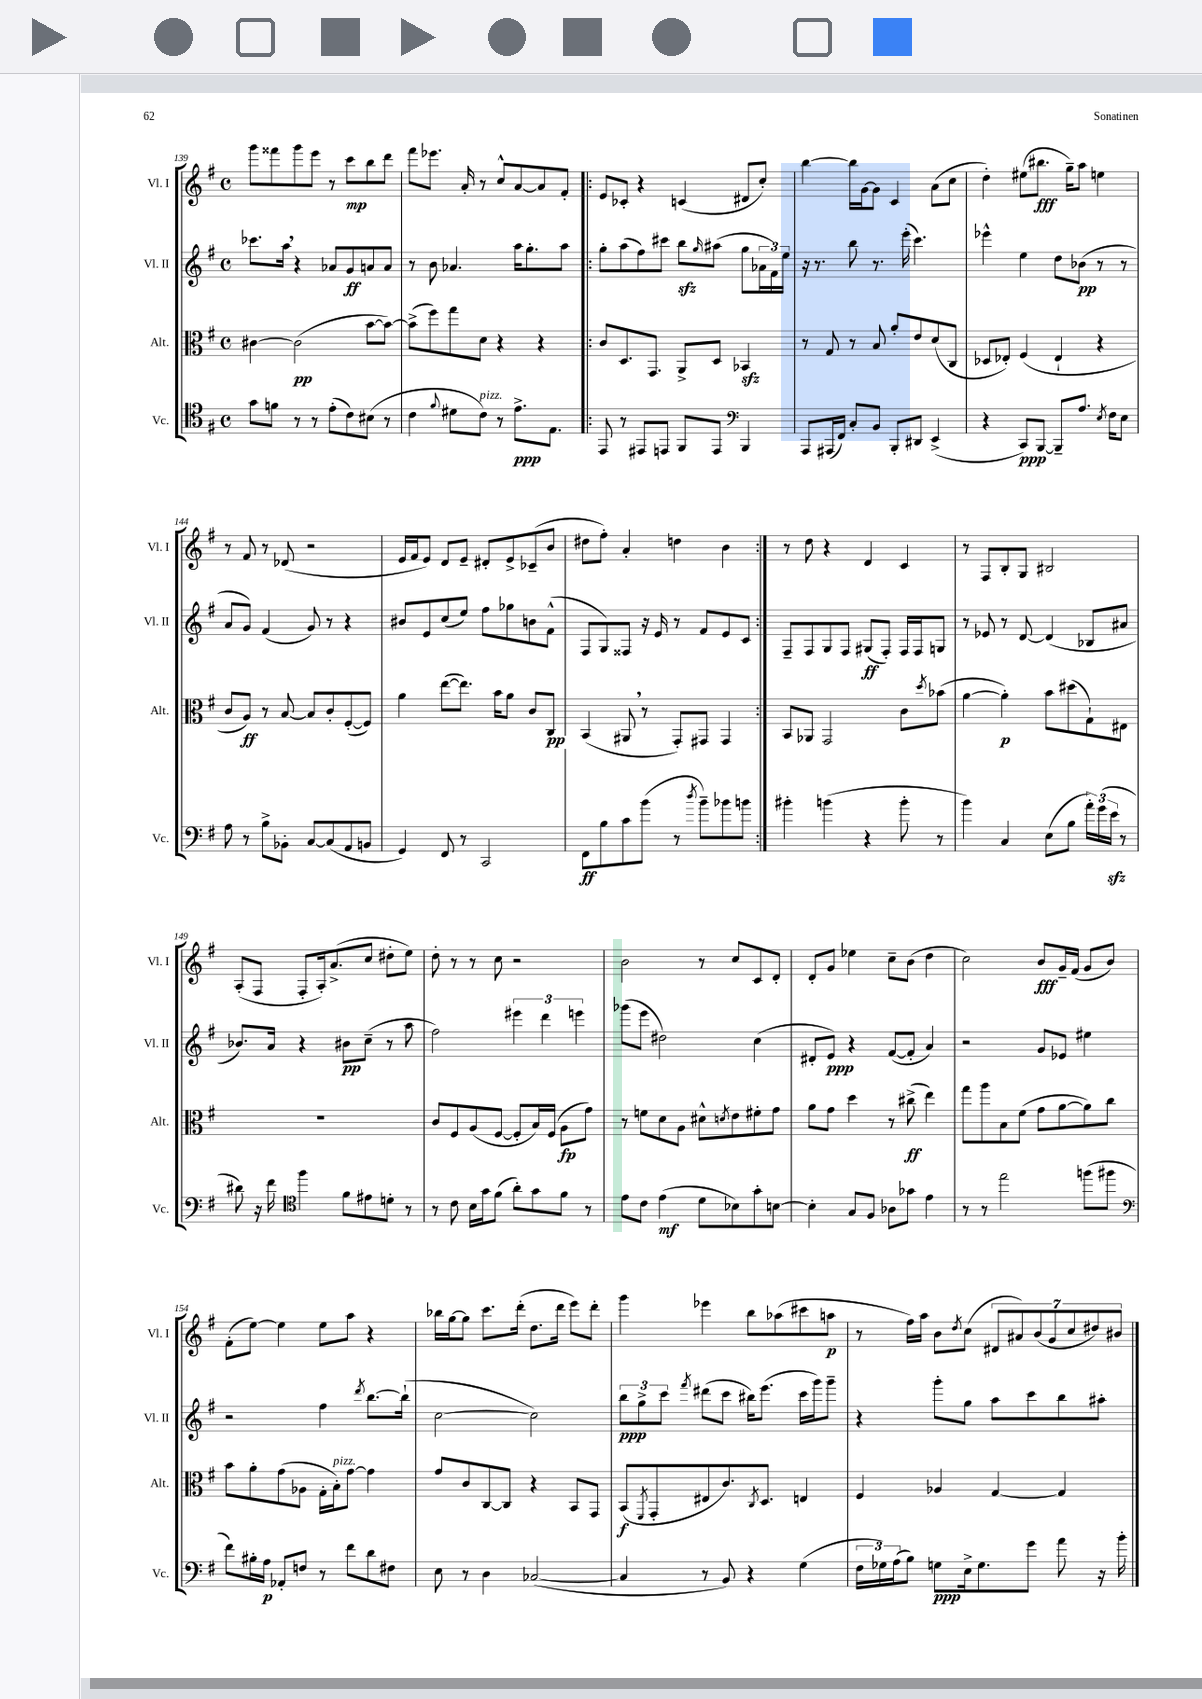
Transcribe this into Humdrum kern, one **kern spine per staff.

**kern	**kern	**kern	**kern
*staff4	*staff3	*staff2	*staff1
*clefC4	*clefC3	*clefG2	*clefG2
*k[f#]	*k[f#]	*k[f#]	*k[f#]
*M4/4	*M4/4	*M4/4	*M4/4
*met(c)	*met(c)	*met(c)	*met(c)
8g\L	[4c#\	8.ccc-\L	8ggg\L
8f\J	.	.	8fff##\
.	.	16aa\Jk	.
8r	(2c#\]	4r	8ggg\
8r	.	.	8eee\J
(8e'\L	.	8a-/L	8r
8c\)	.	8g/	8ccc\L
(8B#\J	[8b\L	8a/	8bb\
8r	8b\_J)	8a/J	8ddd\J
=	=	=	=
4c\	(8b^\]L	8r	8fff#\L
.	8ff#\)	8b\	8.eee-\J
8qqf#/	.	.	.
8d#\L	8gg\	4.a-/	.
.	.	.	16a'/
8c\J)	8d\J	.	8r
8r	4r	.	8cc^^/L
8.e^\L	.	16aa\LK	[8a/
.	.	8.gg'\	.
.	4r	.	8a/]
8.E\J	.	.	.
.	.	8aa\J	8f#'/J
=!|:	=!|:	=!|:	=!|:
8EE/	8c/L	8gg'\L	8e/L
8r	8.D/	(8aa\	8c-'/J
8EE#/L	.	8ff#\)	4r
.	8.GG/J	.	.
8EE/J	.	8ccc#\J	.
8FF#/L	8AA^/L	8bb\L	(4c/
.	.	16qqgg/	.
8EE/J	8D/J	(8aa#\J	.
*clefF4	*	*	*
4BBB/	4BB-/	8gg\L	8d#/L
.	.	24a-\L	8cc'/J)
.	.	24f#\)	.
.	.	24ee\JJ	.
=	=	=	=
8AAA/L	8r	16r	[4bb\
.	.	8.r	.
(16AAA#/L	8G/	.	.
16FF#/JJ)	.	.	.
8C'/L	8r	8bb\	16bb\]LL
.	.	.	[16g\J
8BB/J	8B/	8.r	8g\]J
8BBB'/L	8a'/L	.	4c/
.	.	(16eee'\	.
8DD#/J	8e/	4.ccc\)	.
(4EE^/	(8d/	.	(8a\L
.	8C/J	.	8cc\J
=	=	=	=
4r	8D-/L	4eee-^^\	4dd'\)
.	8E-'/J)	.	.
8CC/L)	(4F#/	4ee\	(8ee#\L
[8BBB/J	.	.	8.bb#\J
8BBB~/]L	4E-`/	8dd\L	.
.	.	.	16gg~\LK)
8.A/J	.	(8b-\J	8aa\J
.	4r	8r	4ee\
8qE/	.	.	.
16F#\LK	.	.	.
8E\J	.	8r	.
=	=	=	=
8A\	8c/L	8a/L	8r
8r	8A/J)	8g/J)	8f#/
8B^\L	8r	(4f#/	8r
8BB-'\J	[8B/	.	(8d-/
[8C/L	8B/]L	8g/)	2r
(8C/]	8c'/	8r	.
8AA/	([8F#'/	4r	.
8BB/J	8F#/]J)	.	.
=	=	=	=
4GG/)	4a\	8b#/L	16e/LL
.	.	.	16f#/J
.	.	8e/	8e/J)
8FF#/	([8ee\L	(8cc/	8d/L
8r	8.ee\]J)	8ee/J)	8e~/J
2CC/	.	8ff#\L	8d#'/L
.	16b\LK	.	.
.	8a\J	8gg-\	8e^/
.	8c/L	8b\	(8c-~/
.	8C/J	(8f#^^\J	8b/J
=	=	=	=
8FF#\L	(4BB/	8F#/L	8dd#\L
8B\	.	8G/)	8ff#'\J)
8c\	8AA#/	8F##/J	4a'/
(8b\J	8r	16r	.
.	.	16e/	.
8r	8GG'/L)	8r	4dd\
8qdd/	.	.	.
8b~\L)	8GG#/J	8f#/L	.
8b-\	4GG#/	8e/	4b\
8b\J	.	8c/J	.
=:|!	=:|!	=:|!	=:|!
4b#'\	8BB/L	8F#~/L	8r
.	8AA-/J	8F#/	8dd\
(4b\	2GG/	8G/	4r
.	.	8F#/J	.
4r	.	(8G#/L	4d/
.	.	8F#'/J)	.
8b'\	8c\L	16F#/LL	4c/
.	.	16F#/J	.
.	8qdd/	.	.
8r	(8b-\J	8G/J	.
=	=	=	=
4b\)	[4a\	8r	8r
.	.	8e-/	8F#/L
4C/	4a'\])	8r	8B'/
.	.	[8d/	8G/J
(8E\L	8b\L	(4d/]	2B#/
8B\J	(8dd#\	.	.
24a'\LL)	8G`\)	8B-/L	.
(24g\	.	.	.
24e\JJ	.	.	.
8r	8E#\J	8a#/J	.
=	=	=	=
8d#\)	1r	8.b-/L)	(8A'/L
16r	.	.	8F#/J
16f#\	.	16a/Jk	.
*clefC4	*	*	*
4ff#\	.	4r	8F#'/L
.	.	.	16A'/k)
.	.	.	(8.a^/
8f#\L	.	8b#\L	.
8e#\	.	(8cc~\J	8cc/J
8d'\J	.	8r	8dd#'\L
8r	.	8aa\	8ee\J)
=	=	=	=
8r	8c/L	2ff#\)	8dd'\
8c\	8F#/	.	8r
16B\LL	(8A/	.	8r
16g\J	.	.	.
(8f#\J	[8F#/J	.	8cc\
8a'\L)	8F#'/]L	6eee#\	2r
8g\	16B/L)	.	.
.	.	6ddd\	.
.	(16F#/JJ	.	.
8f#\J	8A\L	.	.
.	.	6eee\	.
8r	8g\J)	.	.
=	=	=	=
8e\L	8r	(8ggg-\L	2b\
8c\J	8f\L	8eee\J	.
(4e\	8d\	2dd#\)	.
.	8A\J	.	.
8d\L	8d#^^\L	.	8r
.	8qd/	.	.
8B-\)	8e\	.	8cc/L
8g'\	8f#'\	(4cc\	8c/
[8B\J	8g\J	.	8d'/J
=	=	=	=
4B'\]	8a\L	8d#'/L	8d'/L
.	8g\J	8e/J)	8g/J
8G/L	4dd\	4r	4ee-\
8F#/J	.	.	.
8A-\L	8r	([8f#/L	8cc~\L
8g-\J	(8cc#^\	8f#'/]J	(8b\J
4e\	4ee\)	4a/)	4dd\
=	=	=	=
8r	8gg\L	2r	2cc\)
8r	8aa\	.	.
2ee\	8B\	.	.
.	(8f#\J	.	.
.	8g\L	8g/L	8b/L
.	[8a\	8e-/J	16g~/L
.	.	.	(16f#/JJ
(8ff\L	8a\])	4ee#\	8g/L
8ff#\J	8cc\J	.	8b/J)
=	=	=	=
*clefF4	*	*	*
8f#\L)	8b\L	2r	(8f#'\L
16B#'\L	8a'\	.	[8ee\J)
16A\JJ	.	.	.
8AA-'/L	(8g\	.	4ee\]
8F/J	8A-\J	.	.
8r	16G'\LL	4ff#\	8ee\L
.	16B'\J)	.	.
8f#\L	[8g\J	.	8aa\J
.	.	8qddd/	.
8d\	4g\]	[8.bb\L	4r
8F#\J	.	.	.
.	.	(16bb`\]Jk	.
=	=	=	=
8E\	8g/L	[2cc\	16bb-\LL
.	.	.	[16gg\J
8r	8c/	.	8gg\]J
4D\	[8C/	.	8.ccc\L
.	8C/]J	.	.
.	.	.	(16ddd'\Jk
([2C-/	4r	2cc\])	8.dd\L
.	.	.	16ddd\Jk
.	8BB/L	.	8eee\L)
.	8GG/J	.	8ddd'\J
=	=	=	=
4C-/]	(8BB/L	12bb\L	4ggg\
.	.	12gg^\	.
.	8qFF#/	.	.
.	8GG'/	.	.
.	.	12ccc\J	.
.	.	8qfff#/	.
8r	8E#/	(8ddd#\L	4eee-\
8BB/)	8.c/)	8ccc\J	.
4r	.	16bb#\LK)	8bb\L
.	8qC/	.	.
.	8.D/J	(8.eee\J	.
.	.	.	(8aa-\
(4G\	4E/	16ccc\LL	8ccc#\
.	.	16ggg\J)	.
.	.	8ggg~\J	8aa\J
=	=	=	=
24F#\LL	4F#/	4r	8r
24G-\)	.	.	.
(24A\J	.	.	.
8B\J)	.	.	16ff#\LL)
.	.	.	16aa\JJ
8G\L	4A-/	8ggg'\L	8b\L
.	.	.	8qdd/
16E^\k	.	8gg\J	(8cc\J
8.G\	.	.	.
.	[4G/	8aa\L	14d#/L
.	.	.	14a#/)
8g\J	.	8ccc\	.
.	.	.	(14b/
.	.	.	14g/
8a\	4G/]	8bb\	.
.	.	.	14cc/
.	.	.	14dd#/)
16r	.	8aa#'\J	.
.	.	.	14b#/J
16b'\	.	.	.
==	==	==	==
*-	*-	*-	*-
